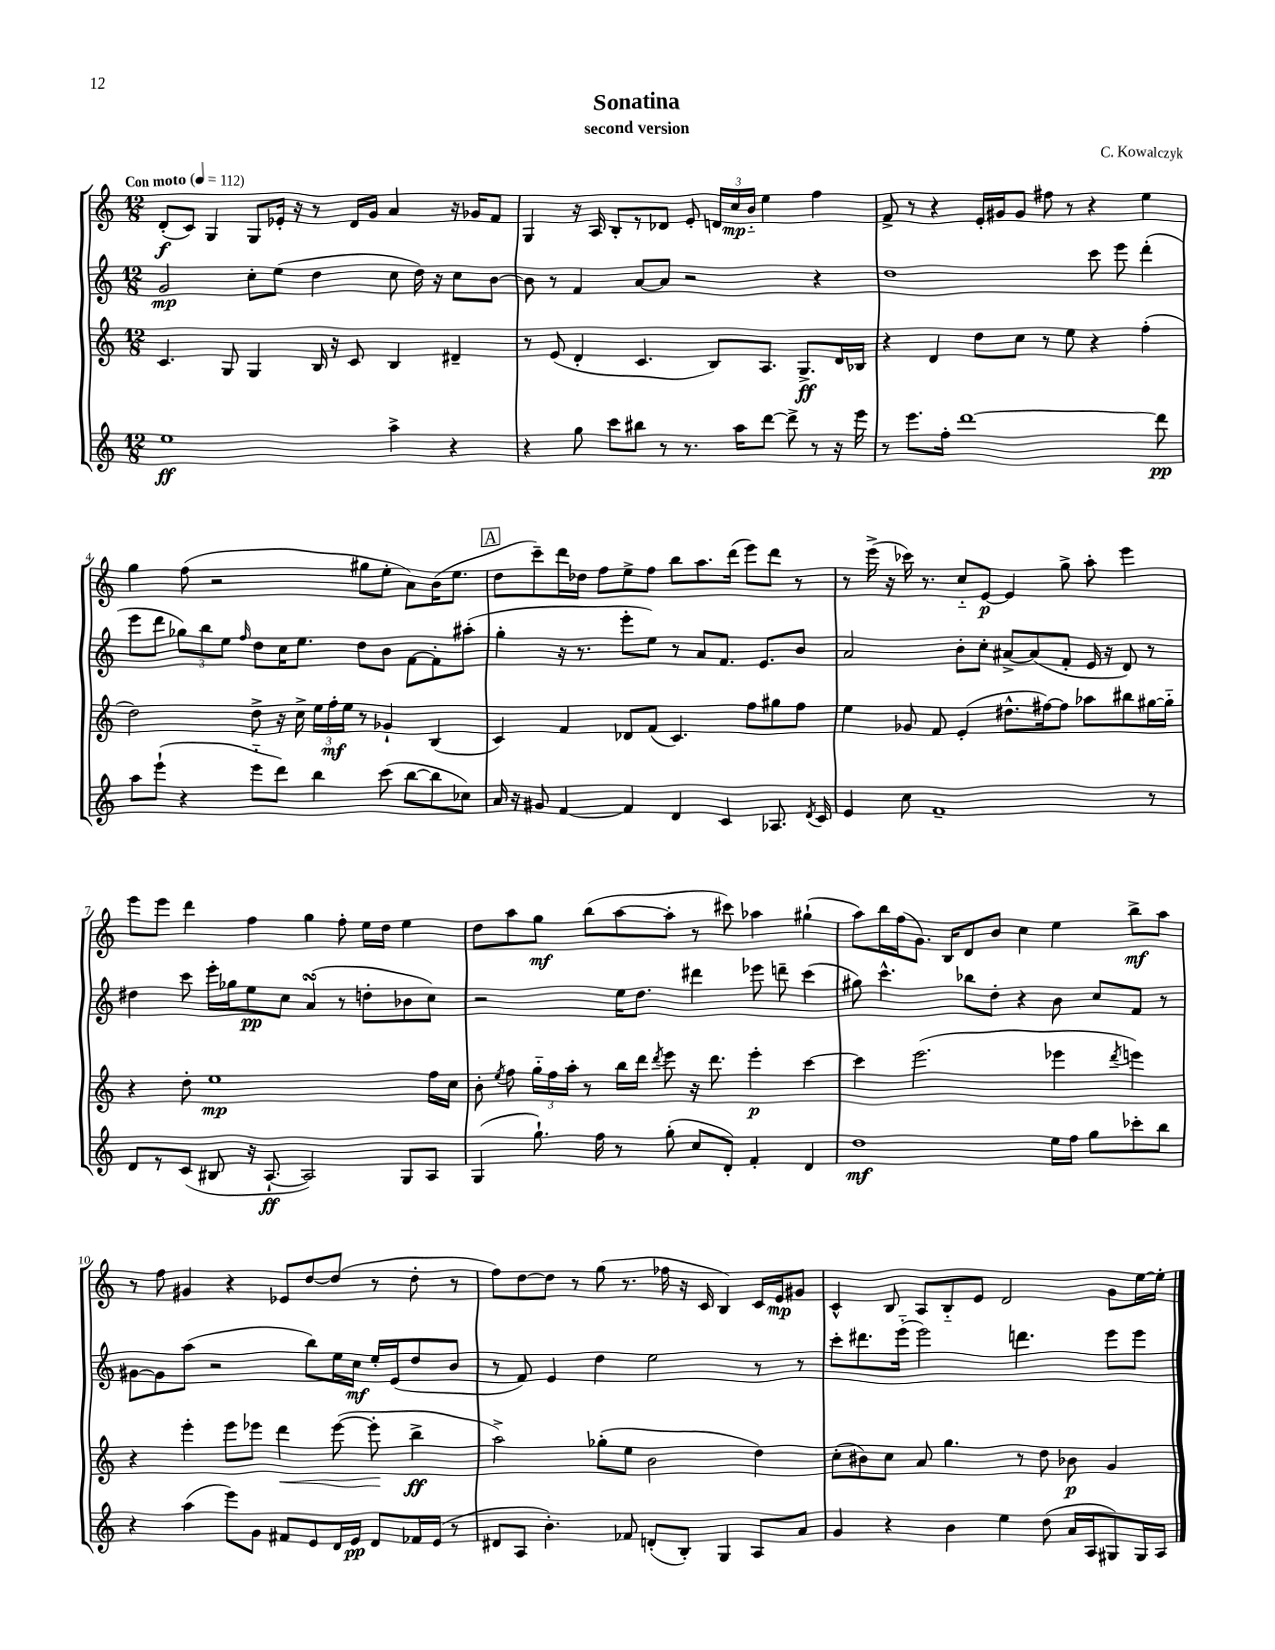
\header { title = "Sonatina" composer = "C. Kowalczyk" subtitle = "second version" }
<<
\new StaffGroup <<
\new Staff = "s0" {
    \clef treble \key c \major \numericTimeSignature \time 12/8 \tempo "Con moto" 4 = 112
    \autoBeamOff d'8[-.\f( c'8]) g4 g8[ ees'16]-. r16 r8 d'16[ g'16] a'4 r16 ges'16[ f'8] |
    g4 r16 a16 b8[-. r8 des'8] e'8-. \tuplet 3/2 { d'16[ c''16\mp b'16]-_ } e''4 f''4 |
    f'8-> r8 r4 e'16[-. gis'16 gis'8] fis''8 r8 r4 e''4 |
    g''4 f''8( r2 gis''8[ e''8]-. a'8[) b'16( e''8.] |
    \mark \markup { \box "A" } d''8[ c'''8--) d'''16 des''16] f''8[ e''8-> f''8] b''8[ a''8. d'''16]( e'''8[) d'''8] r8 |
    r8 e'''16->( r16 ces'''16) r8. c''8[-_ e'8]~\p e'4 g''8-> a''8-. e'''4 |
    e'''8[ e'''8] d'''4 f''4 g''4 f''8-. e''16[ d''16] e''4 |
    d''8[ a''8 g''8]\mf b''8[( a''8~ a''8]-. r8 cis'''8) aes''4 gis''4-!( |
    a''8[) b''16 f''16( g'8.]) b16[ d'8 b'8] c''4 e''4 b''8[->\mf a''8] |
    r8 f''8 gis'4 r4 ees'8[ d''8~ d''8]( r8 d''8-. r8 |
    f''8[) d''8~ d''8] r8 g''8( r8. fes''16 r16 c'16 b4) c'16[ e'16\mp gis'8] |
    c'4-^ b8 a8[ b8-_ e'8] d'2 g'8[ e''16~ e''16]-. \bar "|." |
}
\new Staff = "s1" {
    \clef treble \key c \major \numericTimeSignature \time 12/8
    \autoBeamOff g'2\mp c''8[-. e''8]( d''4 c''8 d''16) r16 c''8[ b'8]~ |
    b'8 r8 f'4 a'8[~ a'8] r2 r4 |
    d''1 c'''8 e'''8 d'''4-.( |
    e'''8[ d'''8] \tuplet 3/2 { ges''8[) b''8 e''8] } \grace { f''16 } d''8[ c''16 e''8.] d''8[ b'8] f'8[~ f'8-. ais''8]-.( |
    \mark \markup { \box "A" } g''4-. r16 r8. e'''8[-. e''8]) r8 a'8[ f'8.] e'8.[ b'8] |
    a'2 b'8[-. c''8]-. ais'8[~-> ais'8( f'8]-. e'16 r16 d'8) r8 |
    dis''4 c'''8 e'''16[-. ges''16 e''8\pp c''8] a'4\turn( r8 d''8[-. bes'8 c''8]) |
    r2 e''16[ d''8.] dis'''4 ees'''8 d'''8-- c'''4( |
    gis''8) c'''4.-^ bes''8[ d''8]-. r4 b'8 c''8[ f'8] r8 |
    gis'8[~ gis'8 a''8]( r2 b''8[) e''16 c''16]\mf e''16[-. e'16( d''8 b'8] |
    r8 f'8) e'4 d''4 e''2 r8 r8 |
    c'''8[-. dis'''8. e'''16]-_( e'''2) d'''4. e'''8[ e'''8] \bar "|." |
}
\new Staff = "s2" {
    \clef treble \key c \major \numericTimeSignature \time 12/8
    \autoBeamOff c'4. g8 g4 b16 r16 c'8 b4 dis'4-- |
    r8 e'8( d'4-. c'4. b8[) a8.] g8.[->\ff d'16 bes16] |
    r4 d'4 d''8[ c''8] r8 e''8 r4 f''4-.( |
    d''2) d''8-> r16 c''16-> \tuplet 3/2 { e''16[ f''16-.\mf e''16] } r8 ges'4-! b4( |
    \mark \markup { \box "A" } c'4) f'4 des'8[ f'8]( c'4.) f''8[ gis''8 f''8] |
    e''4 ges'8 f'8 e'4-.( dis''8.[-^ fis''16~) fis''8] aes''8[ bis''8 gis''16~ gis''16]-_ |
    r4 d''8-. e''1\mp f''16[ c''16] |
    b'8-. \acciaccatura { e''8 } f''8 \tuplet 3/2 { g''16[-_ f''16 a''16]-. } r8 b''16[ d'''16] \acciaccatura { d'''8 } e'''8 r16 d'''8. e'''4-.\p c'''4~ |
    c'''4 e'''2.( ees'''4 \acciaccatura { d'''8 } e'''4) |
    r4 e'''4-. e'''8[ ees'''8] d'''4\< ees'''8~( ees'''8-.\! b''4->\ff |
    a''2->) ges''8[-.( e''8] b'2 d''4) |
    c''8[-.( bis'8) c''8] a'8 g''4. r8 d''8 bes'8\p g'4 \bar "|." |
}
\new Staff = "s3" {
    \clef treble \key c \major \numericTimeSignature \time 12/8
    \autoBeamOff e''1\ff a''4-> r4 |
    r4 g''8 c'''8[ bis''8] r8 r8. a''16[ d'''8]~ d'''8-> r8 r16 e'''16 |
    r8 e'''8.[ f''16]-. d'''1~ d'''8\pp |
    a''8[ e'''8]-!( r4 e'''8[-_ d'''8]) b''4 c'''8( b''8[~ b''8 ces''8]) |
    \mark \markup { \box "A" } a'16 r16 gis'8 f'4~ f'4 d'4 c'4 aes8. \acciaccatura { d'8 } c'16 |
    e'4 c''8 f'1-- r8 |
    d'8[ r8 c'8]( bis8 r16 a8.~-!\ff a2) g8[ a8] |
    g4( g''8.-!) f''16 r8 g''8-.( c''8[ d'8]-.) f'4-. d'4 |
    d''1\mf e''16[ f''16] g''8[ ces'''8-. b''8] |
    r4 a''4( e'''8[) g'8] fis'8[ e'8 d'16 e'16]\pp d'8[ fes'16 e'16]( r8 |
    dis'8[ a8] b'4.-.) fes'8 d'8[-.( b8]-.) g4 a8[ a'8] |
    g'4 r4 b'4 e''4 d''8( a'16[ a16 gis8) gis16 a16] \bar "|." |
}
>>
>>
